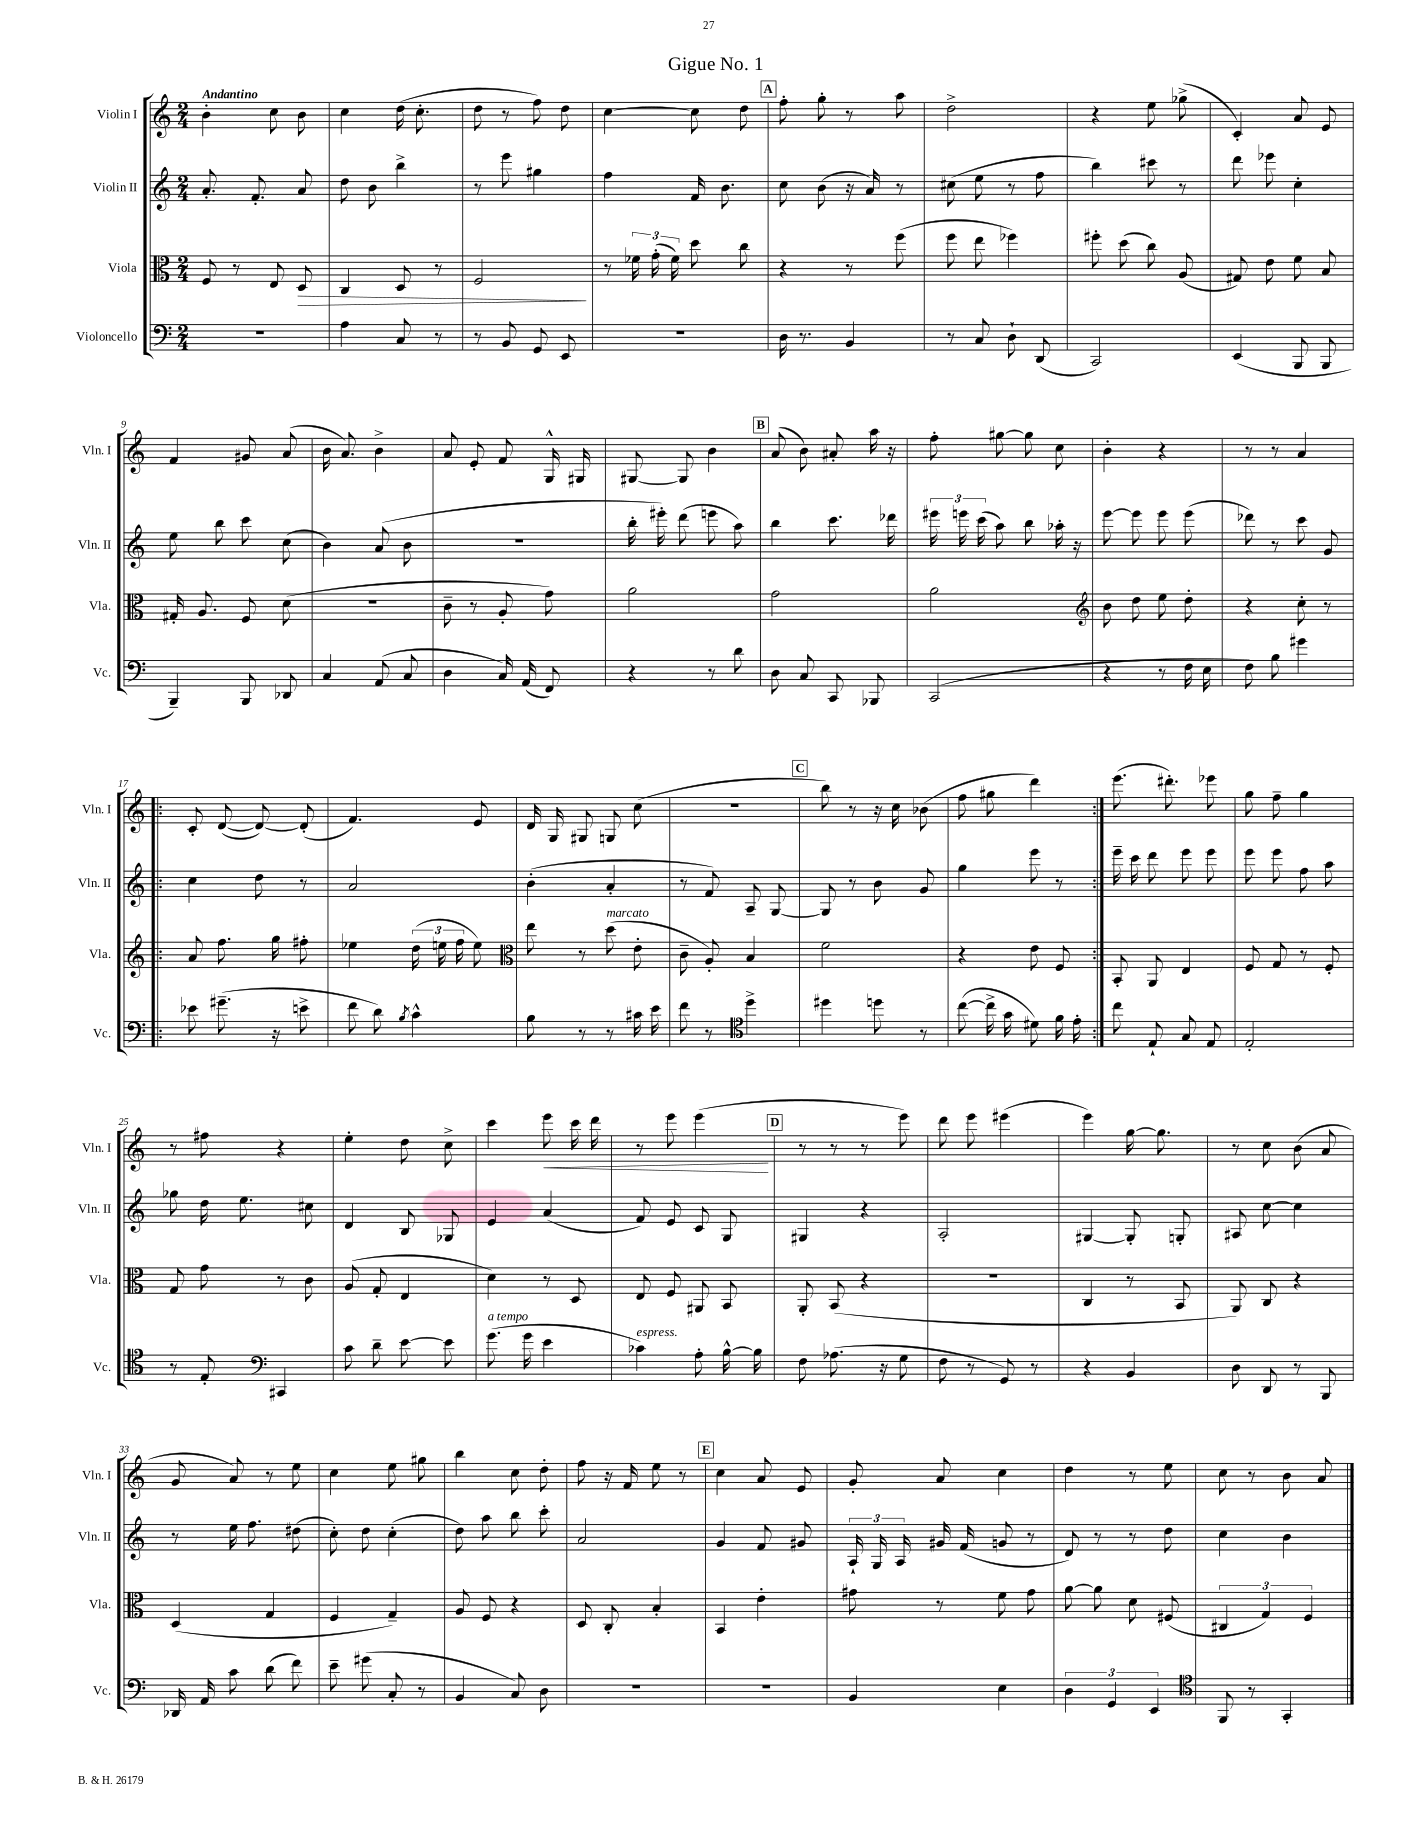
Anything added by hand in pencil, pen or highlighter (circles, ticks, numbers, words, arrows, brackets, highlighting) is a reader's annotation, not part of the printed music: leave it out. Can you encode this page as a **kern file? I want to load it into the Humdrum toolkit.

**kern	**kern	**kern	**kern
*staff4	*staff3	*staff2	*staff1
*clefF4	*clefC3	*clefG2	*clefG2
*k[]	*k[]	*k[]	*k[]
*M2/4	*M2/4	*M2/4	*M2/4
2r	8F	8.a'	4b'
.	8r	.	.
.	.	8.f'	.
.	8E	.	8cc
.	8D	8a	8b
=	=	=	=
4A	4C	8dd	4cc
.	.	8b	.
8C	8D	4bb^	(16dd
.	.	.	8.cc'
8r	8r	.	.
=	=	=	=
8r	2F	8r	8dd
8BB	.	8eee	8r
8GG	.	4gg#	8ff)
8EE	.	.	8dd
=	=	=	=
2r	8r	4ff	[4cc
.	24f-	.	.
.	(24g'	.	.
.	24f-)	.	.
.	8dd	16f	8cc]
.	.	8.b	.
.	8cc	.	8dd
=	=	=	=
16D	4r	8cc	8ff'
8.r	.	.	.
.	.	(8b	8gg'
4BB	8r	16r	8r
.	.	16a)	.
.	(8ff	8r	8aa
=	=	=	=
8r	8ff	(8cc#	2dd^
8C	8ee	8ee	.
8D`	4ff-)	8r	.
(8DD	.	8ff	.
=	=	=	=
2CC)	8ff#'	4bb)	4r
.	(8dd	.	.
.	8cc)	8ccc#	8ee
.	(8A	8r	(8gg-^
=	=	=	=
(4EE	8G#)	8ddd	4c')
.	8e	8eee-	.
8BBB	8f	4cc'	8a
8BBB	8B	.	8e
=	=	=	=
4BBB~)	16G#'	8ee	4f
.	8.A	.	.
.	.	8bb	.
8BBB	8F	8ccc	8g#
8DD-	(8d	(8cc	(8a
=	=	=	=
4C	2r	4b)	16b
.	.	.	8.a)
(8AA	.	(8a	4b^
8C	.	8b	.
=	=	=	=
4D	8c~	2r	8a
.	8r	.	8e'
16C)	8A'	.	8f
(16AA	.	.	.
8FF)	8g)	.	16G^^
.	.	.	16G#
=	=	=	=
4r	2a	16bb'	[8G#
.	.	16eee#')	.
.	.	(8ddd	8G#]
8r	.	8eee	4b
8d	.	8aa)	.
=	=	=	=
8D	2g	4bb	(8a
8C	.	.	8b)
8CC	.	8.ccc	8a#'
8BBB-	.	.	16aa
.	.	16ddd-	16r
=	=	=	=
(2CC	2a	24eee#	8ff'
.	.	24eee	.
.	.	(24ccc	.
.	.	8aa)	[8gg#
.	.	8bb	8gg#]
.	.	16aa-'	8cc
.	.	16r	.
=	=	=	=
*	*clefG2	*	*
4r	8b	[8eee	4b'
.	8dd	8eee]	.
8r	8ee	8eee	4r
16F	8dd'	(8eee	.
16E	.	.	.
=	=	=	=
8F)	4r	8ddd-)	8r
8B	.	8r	8r
4g#	8cc'	8ccc	4a
.	8r	8g	.
=!|:	=!|:	=!|:	=!|:
8e-	8a	4cc	8c'
(8.g#~	8.ff	.	([8d
.	.	8dd	8d_)
16r	16gg	.	.
8e^	8ff#'	8r	(8d']
=	=	=	=
8f	4ee-	2a	4.f)
8d)	.	.	.
8qB	.	.	.
4c^^	(24dd	.	.
.	24ee	.	.
.	24ff	.	.
.	8ee)	.	8e
=	=	=	=
*	*clefC3	*	*
8B	8ee	(4b'	16d
.	.	.	16G
8r	8r	.	8G#
8r	(8dd	4a'	8G
16c#	8e'	.	(8cc
16e	.	.	.
=	=	=	=
8f	8c~	8r	2r
8r	8A')	8f)	.
*clefC4	*	*	*
4dd^	4B	8A~	.
.	.	[8G	.
=	=	=	=
4dd#	2f	8G]	8bb)
.	.	8r	8r
8dd	.	8b	16r
.	.	.	16cc
8r	.	8g	(8b-
=	=	=	=
([8cc	4r	4gg	8ff
16cc^]	.	.	8gg#
16g	.	.	.
8d#)	8e	8eee	4ddd)
16f	8F	8r	.
16e'	.	.	.
=:|!	=:|!	=:|!	=:|!
8cc	8BB'	16eee~	(8.eee
.	.	16ccc	.
8E`	8AA	8ddd	.
.	.	.	8.ddd#')
8G	4E	8eee	.
8E	.	8eee	8eee-
=	=	=	=
2E'	8F	8eee	8gg
.	8G	8eee	8ff~
.	8r	8ff	4gg
.	8F'	8aa	.
=	=	=	=
8r	8G	8gg-	8r
8E'	8g	16dd	8ff#
.	.	8.ee	.
*clefF4	*	*	*
4CC#	8r	.	4r
.	8c	8cc#	.
=	=	=	=
8c	(8A	4d	4ee'
8d~	8G'	.	.
[8e	4E	8B	8dd
8e]	.	8G-	8cc^
=	=	=	=
(8.g	4d)	4e	4ccc
16g	.	.	.
4e	8r	(4a	8eee
.	8D	.	16ccc
.	.	.	16ddd
=	=	=	=
4c-)	8E	8f)	8r
.	8F	8e	8eee
8A'	8AA#	8c	(4eee
[16B^^	8BB	8G	.
16B]	.	.	.
=	=	=	=
8F	8AA'	4G#	8r
(8.A-	(8BB	.	8r
.	4r	4r	8r
16r	.	.	.
8G	.	.	8eee)
=	=	=	=
8F	2r	2A'	8ddd
8r	.	.	8eee
8GG)	.	.	(4eee#
8r	.	.	.
=	=	=	=
4r	4C	[4G#	4eee)
4BB	8r	8G#']	[16gg
.	.	.	8.gg]
.	8BB	8G'	.
=	=	=	=
8D	8AA)	8A#	8r
8DD	8C	[8cc	8cc
8r	4r	4cc]	(8b
8BBB	.	.	8a
=	=	=	=
16DD-	(4D	8r	8g
16AA	.	.	.
8c	.	16ee	8a)
.	.	8.ff	.
(8d	4G	.	8r
8f)	.	(8dd#	8ee
=	=	=	=
8e~	4F	8cc')	4cc
(8g#	.	8dd	.
8C'	4G~)	(4cc'	8ee
8r	.	.	8gg#
=	=	=	=
4BB	8A	8dd)	4bb
.	8F	8aa	.
8C)	4r	8bb	8cc
8D	.	8ccc'	8dd'
=	=	=	=
2r	8D	2a	8ff
.	8C'	.	16r
.	.	.	16f
.	4B'	.	8ee
.	.	.	8r
=	=	=	=
2r	4BB	4g	4cc
.	4e'	8f	8a
.	.	8g#	8e
=	=	=	=
4BB	8g#	24A`	8g'
.	.	24G	.
.	.	24A	.
.	8r	16g#	8a
.	.	(16f	.
4E	8f	8g	4cc
.	8g#	8r	.
=	=	=	=
6D	[8a	8d)	4dd
.	8a]	8r	.
6GG	.	.	.
.	8d	8r	8r
6EE	.	.	.
.	(8F#	8dd	8ee
=	=	=	=
*clefC4	*	*	*
8FF	6C#	4cc	8cc
8r	.	.	8r
.	6G)	.	.
4GG'	.	4b	8b
.	6F	.	.
.	.	.	8a
==	==	==	==
*-	*-	*-	*-
